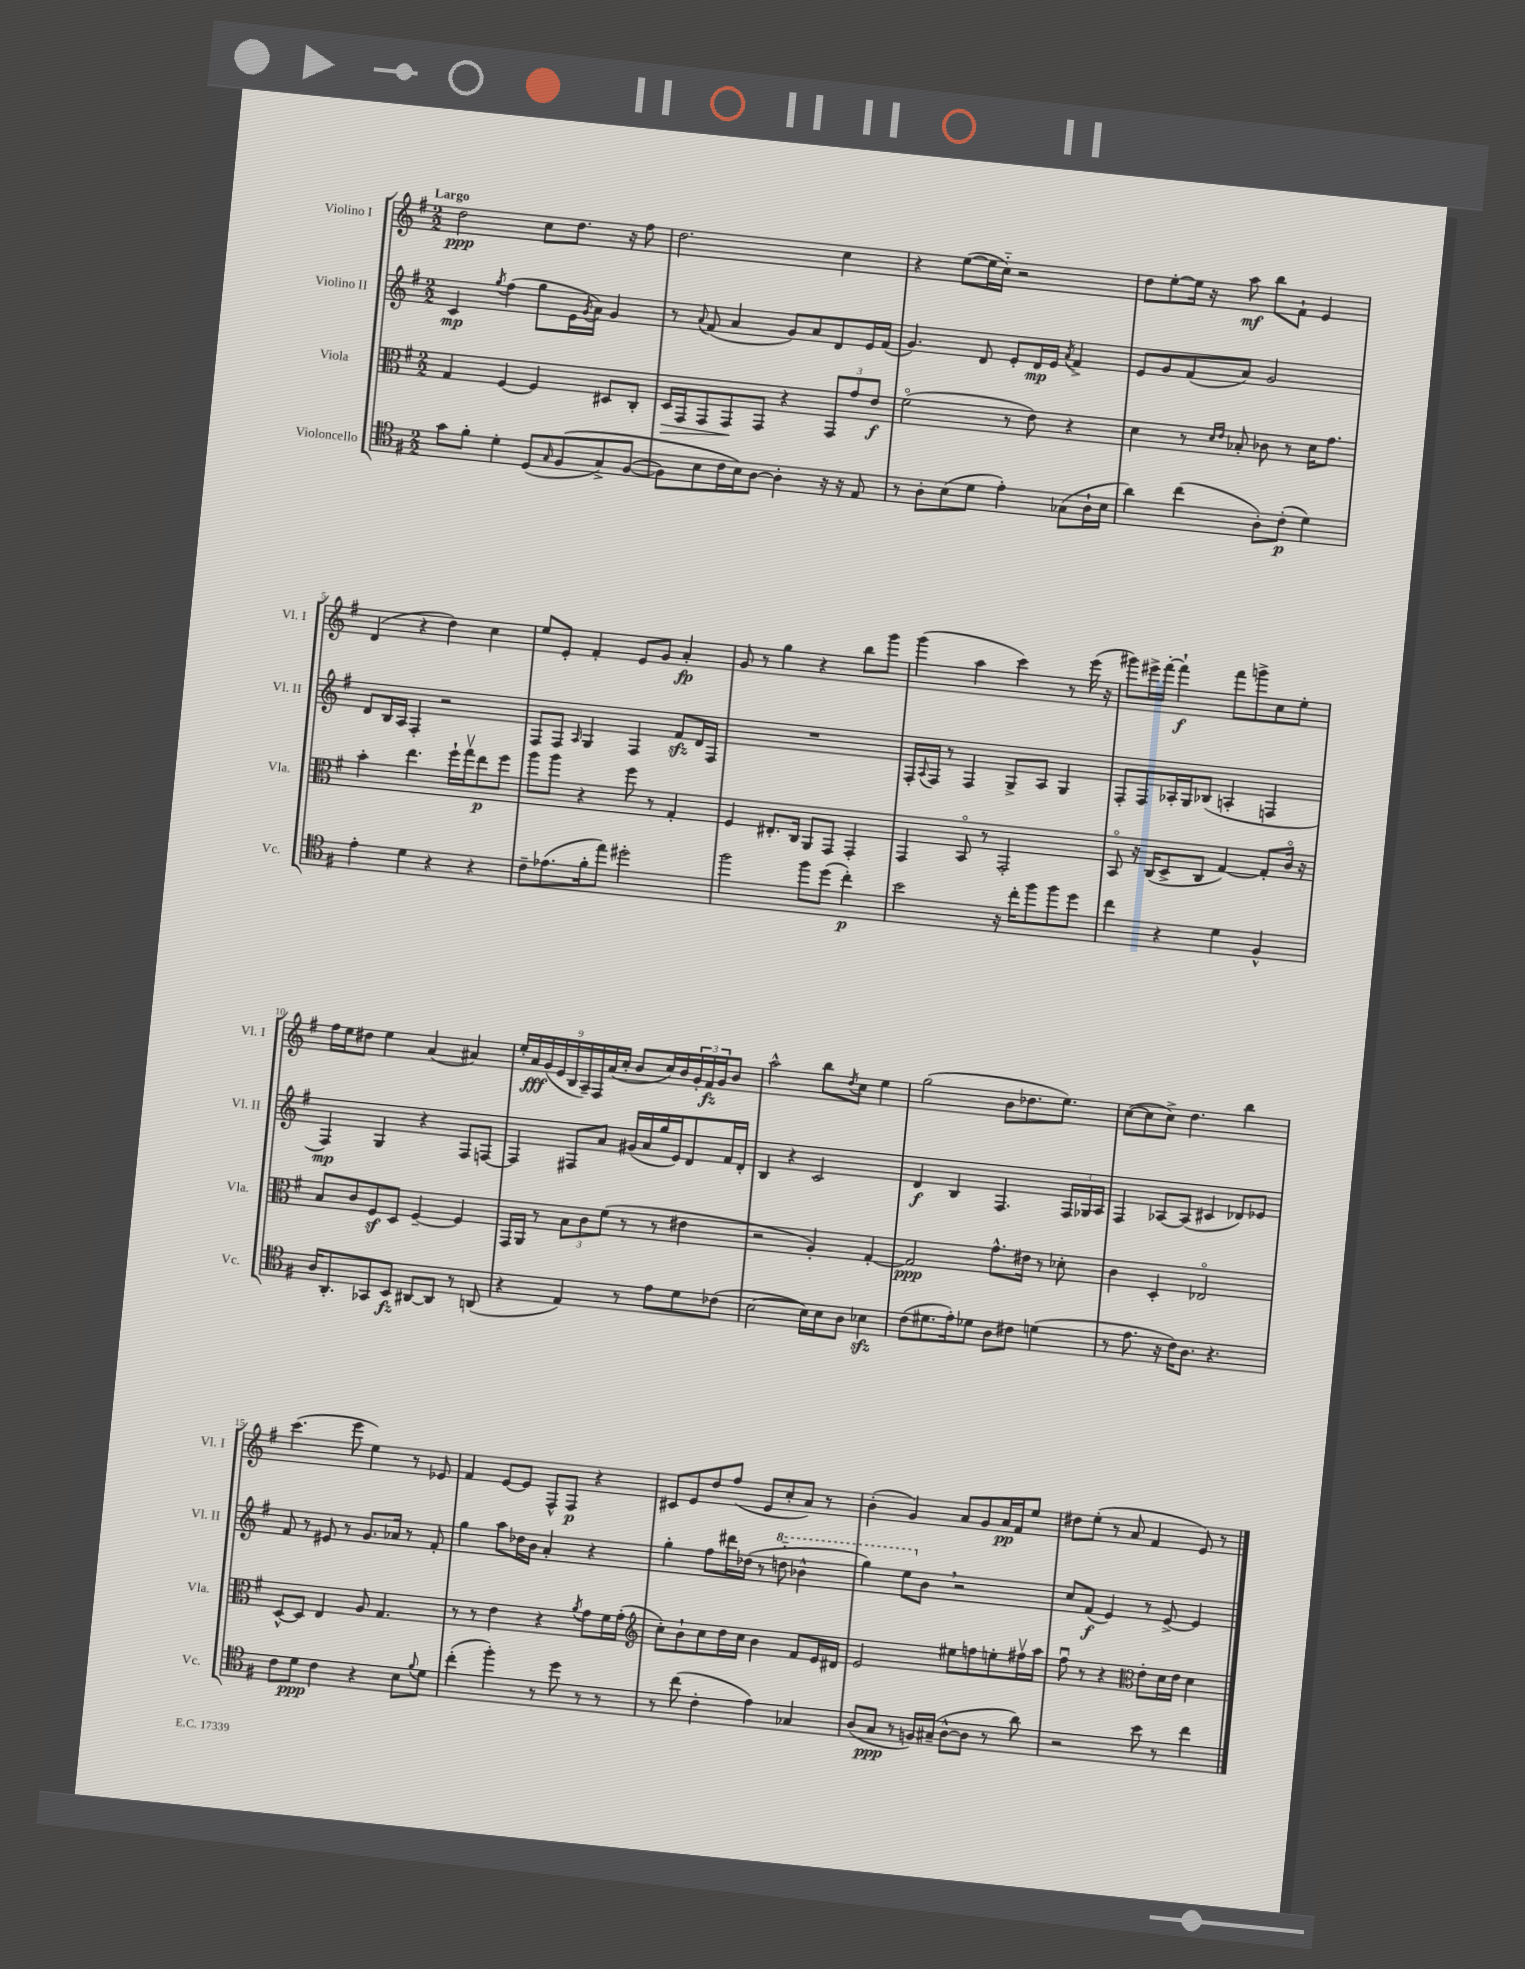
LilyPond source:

<<
\new StaffGroup <<
\new Staff = "s0" \with { instrumentName = "Violino I" shortInstrumentName = "Vl. I" } {
    \clef treble \key g \major \numericTimeSignature \time 2/2 \tempo "Largo"
    d''2\ppp c''8 d''8. r16 fis''8 |
    d''2. c''4 |
    r4 e''8~( e''16 c''16-_) r2 |
    d''8 e''8~-. e''16 r16 a''8\mf b''8 fis'8-! e'4 |
    d'4( r4 d''4) c''4 |
    e''8 e'8-. fis'4-. e'8 g'8 a'4-.\fp |
    g'8 r8 g''4 r4 b''8 g'''8 |
    g'''4( a''4 c'''4) r8 e'''16( r16 |
    gis'''8) eis'''16-> fis'''16~-. fis'''4-!\f fis'''8 g'''8-> c''8 e''8-. |
    fis''16 e''16 dis''8 e''4 a'4( ais'4) |
    \tuplet 9/8 { e''16-. a'16\fff g'16( e'16 b16 a16--) fis16 a'16( c''16-. } b'8 c''16) b'16 \tuplet 3/2 { g'16-. fis'16\fz g'16 } b'8 |
    a''2-^ b''8 \acciaccatura { d''8 } c''8 e''4 |
    g''2( b'8 des''8. e''8.) |
    c''8~( c''8 c''8->) d''4. b''4 |
    c'''4.( e'''8 e''4) r8 ees'8 |
    fis'4 e'8~ e'8 fis8-^ fis8\p r4 |
    cis'8 e'8 d''8 fis''8( e'8 c''8-. a'8) r8 |
    b'4-.( g'4) a'8 g'8 a'16\pp fis'16 e''8 |
    dis''8 e''8-.( r8 a'8 fis'4 e'8) r8 \bar "|." |
}
\new Staff = "s1" \with { instrumentName = "Violino II" shortInstrumentName = "Vl. II" } {
    \clef treble \key g \major \numericTimeSignature \time 2/2
    c'4\mp \acciaccatura { g''8 } fis''4( g''8 e'16 \acciaccatura { g'8 } a'16) g'4 |
    r8 \appoggiatura { a'8 } fis'8( a'4 g'8) a'8 d'8 e'16 fis'16( |
    g'4.) d'8 e'8-. d'16\mp e'16 \acciaccatura { a'8 } fis'4-> |
    e'8 g'8 fis'8( a'8) g'2 |
    d'8 b16 a16 fis4-. r2 |
    fis8 fis8 \grace { a16 } g4 fis4 fis'8\sfz d'16 fis16 |
    R1 |
    fis16-. \appoggiatura { a8 } fis16 r8 fis4 g8-> a8 g4 |
    fis8-. fis8 aes16-. g16 bes8( a4-. f4 |
    fis4\mp) g4 r4 fis8 f8~ |
    f4 fis8 a'8 gis'16( a'16 g''16 e'16) d'8 fis'16 d'16-. |
    b4 r4 c'2 |
    d'4\f b4 fis4. \tuplet 3/2 { fis16 ges16 a16 } |
    fis4 aes8~ aes8( cis'4 des'8) ees'8 |
    fis'8 r8 eis'8 r8 g'8. aes'16 r8 fis'8-. |
    g''4 a''8 des''16 b'16 a'4-. r4 |
    g''4-. fis''8 dis'''16 des''16( r8 \ottava #1 d'''8-_ bes''4-^ |
    g'''4) e'''8 \ottava #0 b'8 \breathe r2 |
    c''8 fis'8\f( e'4) r8 e'8~-> e'4 \bar "|." |
}
\new Staff = "s2" \with { instrumentName = "Viola" shortInstrumentName = "Vla." } {
    \clef alto \key g \major \numericTimeSignature \time 2/2
    g4 fis4~ fis4 dis8 c8-. |
    d16\> g,16 g,8 g,8\! g,8 r4 \tuplet 3/2 { g,8 g'8 e'8\f } |
    fis'2\flageolet( r8 e'8) r4 |
    d'4 r8 \grace { d'16 e'16 } bes8-. ces'8 r8 d'16 g'8. |
    b'4-. e''4. fis''16-! g''16\upbow e''8\p fis''8 |
    a''8 a''8 r4 fis''8 r8 g4-. |
    fis4 eis8.-. c16 a,8 g,8 g,4-. |
    g,4 b,8\flageolet r8 g,2-. |
    b,8\flageolet r16 c16( d8-> c8 g4~) g8-. c'16\flageolet r16 |
    b8 c'8 fis8\sf d8 fis4~-- fis4 |
    g,16 a,16 r8 \tuplet 3/2 { b8 c'8 fis'8( } r8 r8 eis'4 |
    r2 a4-.) g4~-. |
    g2\ppp g'8.-^ eis'16 r8 des'8-. |
    c'4 d4-. ees2\flageolet |
    d8~-^ d8 e4 a8 g4. |
    r8 r8 e'4 r4 \acciaccatura { a'8 } g'8 fis'16 g'16-.( |
    \clef treble c''8-.) b'8-! c''8 d''16 c''16 b'4 fis'8 e'16 dis'16 |
    e'2 eis''8 f''8 e''8-. fis''16\upbow a''16 |
    fis''8\downbow r8 r4 \clef alto e'8-. d'16 e'16 d'4 \bar "|." |
}
\new Staff = "s3" \with { instrumentName = "Violoncello" shortInstrumentName = "Vc." } {
    \clef tenor \key g \major \numericTimeSignature \time 2/2
    g'8 fis'8-. d'4-. d8( \grace { g16 } fis8\( g8->) fis8~( |
    fis8) b8 c'16 b16\) a8~ a4-. r16 r16 e8 |
    r8 a8-. b8( d'8 e'4-.) ges8( a16-! b16 |
    a'4) c''4( a8-.) c'8-.\p( d'4) |
    e'4-. d'4 r4 r4 |
    c'8-- ees'8.( fis'16-. e''8) dis''2-. |
    fis''2 fis''8 d''8( c''4-.\p) |
    b'2 r16 c''16-. fis''8 fis''8 d''8 |
    c''4 r4 d'4 fis4-^ |
    a16 a,8.-. ges,8 b,8\fz ais,8~ ais,8 r8 a,8( |
    r4 e4) r8 e'8 d'8 ces'8( |
    b2~ b16) b16 a8 bes4\sfz |
    c'8( dis'8. e'16-.) des'8 a8 cis'8 d'4( |
    r8 e'8. r16 c'16) a8. r4. |
    c'8 d'8\ppp c'4 r4 b8 \appoggiatura { fis'8 } d'8 |
    c''4-.( fis''4-.) r8 d''8 r8 r8 |
    r8 c''8( c'4-. e'4) ges4 |
    a8( g8\ppp r8 f16) gis16--( a8~-^ a8 r8 a'8) |
    r2 b'8 r8 c''4 \bar "|." |
}
>>
>>
